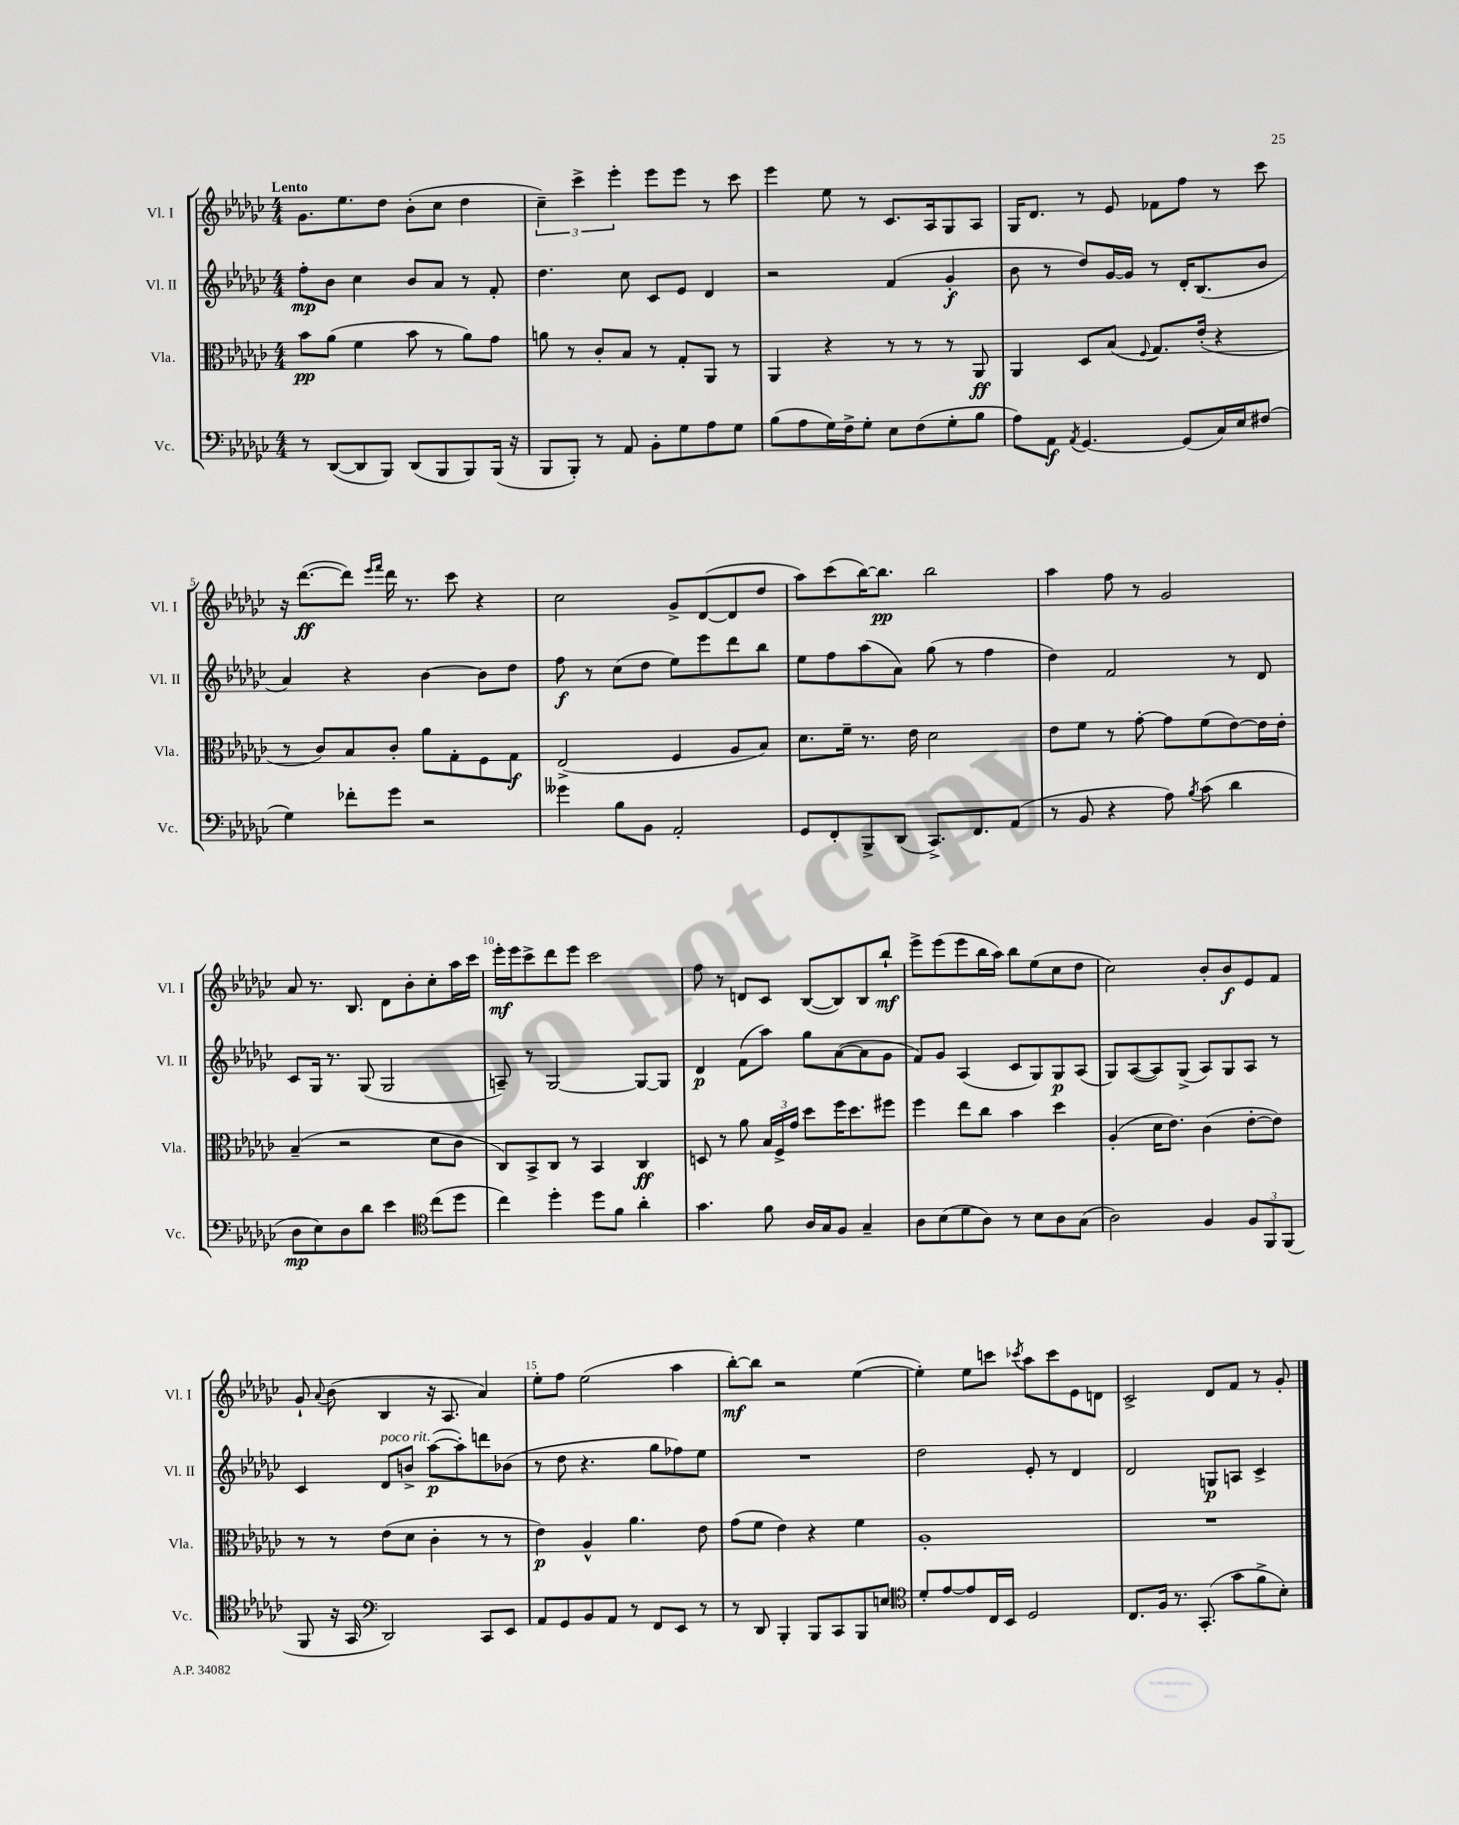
<<
\new StaffGroup <<
\new Staff = "s0" \with { instrumentName = "Vl. I" shortInstrumentName = "Vl. I" } {
    \clef treble \key ges \major \numericTimeSignature \time 4/4 \tempo "Lento"
    \autoBeamOff ges'8.[ ees''8. des''8] bes'8[-.( ces''8] des''4 |
    \tuplet 3/2 { ces''4--) ces'''4-> ees'''4-. } ees'''8[ ees'''8] r8 ces'''8 |
    ees'''4 ees''8 r8 ces'8.[ aes16 ges8 aes8] |
    ges16[ des'8.] r8 ees'8 fes'8[ f''8] r8 ces'''8 |
    r16 des'''8.[~\ff( des'''8]) \grace { ees'''16[ f'''16] } des'''16 r8. ces'''8 r4 |
    ces''2 ges'8[-> des'8~( des'8 des''8] |
    aes''8[) ces'''8( bes''16~) bes''8.]\pp bes''2 |
    aes''4 f''8 r8 ges'2 |
    aes'8 r8. bes8. des'8[ bes'8-. ces''8-. aes''16 ces'''16] |
    ees'''16[-.\mf ees'''16 ces'''8-> des'''8 ees'''8] ces'''2 |
    f''8 r8 d'8[ ces'8] bes8[~( bes8) bes8 bes''8]-!\mf |
    ees'''8[-> ees'''8( ees'''8 bes''16 aes''16]) bes''8[ ees''8( ces''8 des''8] |
    ces''2) bes'8[-. bes'8\f ees'8 f'8] |
    ges'8-! \appoggiatura { aes'8 } bes'8( bes4 r16 aes8. aes'4) |
    ees''8[-. f''8] ees''2( aes''4 |
    bes''8[~-.\mf) bes''8] r2 ees''4~( |
    ees''4-.) ees''8[ c'''8] \acciaccatura { ces'''8 } aes''8[ ces'''8 ees'8 d'8] |
    ces'2-> des'8[ f'8] r8 ges'8-. \bar "|." |
}
\new Staff = "s1" \with { instrumentName = "Vl. II" shortInstrumentName = "Vl. II" } {
    \clef treble \key ges \major \numericTimeSignature \time 4/4
    \autoBeamOff f''8[-.\mp bes'8] ces''4 bes'8[ aes'8] r8 f'8-. |
    des''4. ces''8 ces'8[ ees'8] des'4 |
    r2 f'4( ges'4-.\f |
    bes'8 r8 des''8[) ges'16~ ges'16] r8 des'16[-. bes8.( bes'8] |
    aes'4) r4 bes'4~ bes'8[ des''8] |
    f''8\f r8 ces''8[( des''8] ees''8[) ees'''8 des'''8 bes''8] |
    ees''8[ f''8 aes''8( aes'8]) ges''8( r8 f''4 |
    des''4) f'2 r8 des'8 |
    ces'8[ ges16] r8. ges8( ges2 |
    a8--) r8 ges2~ ges8[~ ges8] |
    des'4\p f'8[( aes''8]) ges''8[ aes'8~( aes'8 ges'8] |
    f'8[) ges'8] aes4( ces'8[ ges8) ges8\p aes8]( |
    ges8[) aes8~( aes8) ges8]->( aes8[) ges8 aes8] r8 |
    ces'4 des'8[^\markup { \italic "poco rit." } b'8]-> aes''8[~\p( aes''8-.) d'''8 bes'8]( |
    r8 des''8 r4. ges''8[ fes''8) ees''8] |
    R1 |
    des''2 ees'8-. r8 des'4 |
    des'2 g8[\p a8] ces'4-> \bar "|." |
}
\new Staff = "s2" \with { instrumentName = "Vla." shortInstrumentName = "Vla." } {
    \clef alto \key ges \major \numericTimeSignature \time 4/4
    \autoBeamOff bes'8[\pp aes'8]( f'4 bes'8 r8 aes'8[) ges'8] |
    a'8 r8 ces'8[-. bes8] r8 ges8[-. aes,8] r8 |
    aes,4 r4 r8 r8 r8 aes,8\ff |
    aes,4 des8[ bes8]( \appoggiatura { f8 } ges8.[) ees'16]-.( r4 |
    r8 ces'8[) bes8 ces'8]-. aes'8[ ges8-. f8 ges8]\f |
    ees2->( f4 aes8[ bes8]) |
    des'8.[ f'16]-- r8. ees'16 des'2 |
    ees'8[ f'8] r8 ges'8~-. ges'8[ f'8( ees'8~) ees'16 ees'16]-. |
    bes4--( r2 des'8[ ces'8] |
    ces8[) bes,8-> ces8] r8 bes,4 ces4\ff |
    d8 r8 aes'8 \tuplet 3/2 { bes16[ f16-> ges'16] } des''8[ f''16 des''8. fis''8] |
    f''4 ees''8[ ces''8] bes'4 des''4 |
    aes4-.( des'16[ ees'8.]) ces'4( ees'8[~-. ees'8]) |
    r8 r8 ees'8[( des'8] ces'4-. r8 r8 |
    ees'4\p) aes4-^ aes'4. ees'8 |
    ges'8[( f'8] ees'4) r4 f'4 |
    aes1-. |
    R1 \bar "|." |
}
\new Staff = "s3" \with { instrumentName = "Vc." shortInstrumentName = "Vc." } {
    \clef bass \key ges \major \numericTimeSignature \time 4/4
    \autoBeamOff r8 des,8[~( des,8 bes,,8]) des,8[( bes,,8 bes,,8) bes,,16]( r16 |
    bes,,8[ bes,,8]-.) r8 aes,8 bes,8[-. ges8 aes8 ges8] |
    bes8[( aes8 ges16) f16-> ges8]-. ees8[ f8( ges8-. bes8] |
    aes8[) aes,8]\f \acciaccatura { aes,8 } ges,4.~ ges,8[( ces16) ees16 fis8]( |
    ges4) fes'8[-. ges'8] r2 |
    geses'4 bes8[ bes,8] aes,2-. |
    ges,8[ f,8-. bes,,8-> des,8]( ces,8.[->) f,8. aes,8]( |
    r8 bes,8 r4 aes8) \acciaccatura { bes8 } ces'8( des'4 |
    des8[\mp ees8) des8 des'8] ees'4 \clef tenor ces''8[( des''8] |
    ces''4) des''4-. des''8[ f'8] aes'4-. |
    ges'4. f'8 aes16[ ges16 f8] ges4-- |
    aes8[ bes8( des'8 aes8]) r8 bes8[ aes8 ges8]( |
    aes2) f4 \tuplet 3/2 { f8[ f,8 f,8]( } |
    f,8 r16 ges,16 \clef bass des,2) ces,8[ ees,8] |
    aes,8[ ges,8 bes,8 aes,8] r8 f,8[ ees,8] r8 |
    r8 des,8 bes,,4-. bes,,8[ ces,8 bes,,8 e8] |
    \clef tenor des'8[-. ees'8~ ees'8 ces16 bes,16] des2 |
    ces8.[ f16] r8. ges,8.-.( ges'8[ f'8-> bes8]-.) \bar "|." |
}
>>
>>
\layout { \context { \Score \override BarNumber.break-visibility = ##(#f #t #t) barNumberVisibility = #(every-nth-bar-number-visible 5) } }
